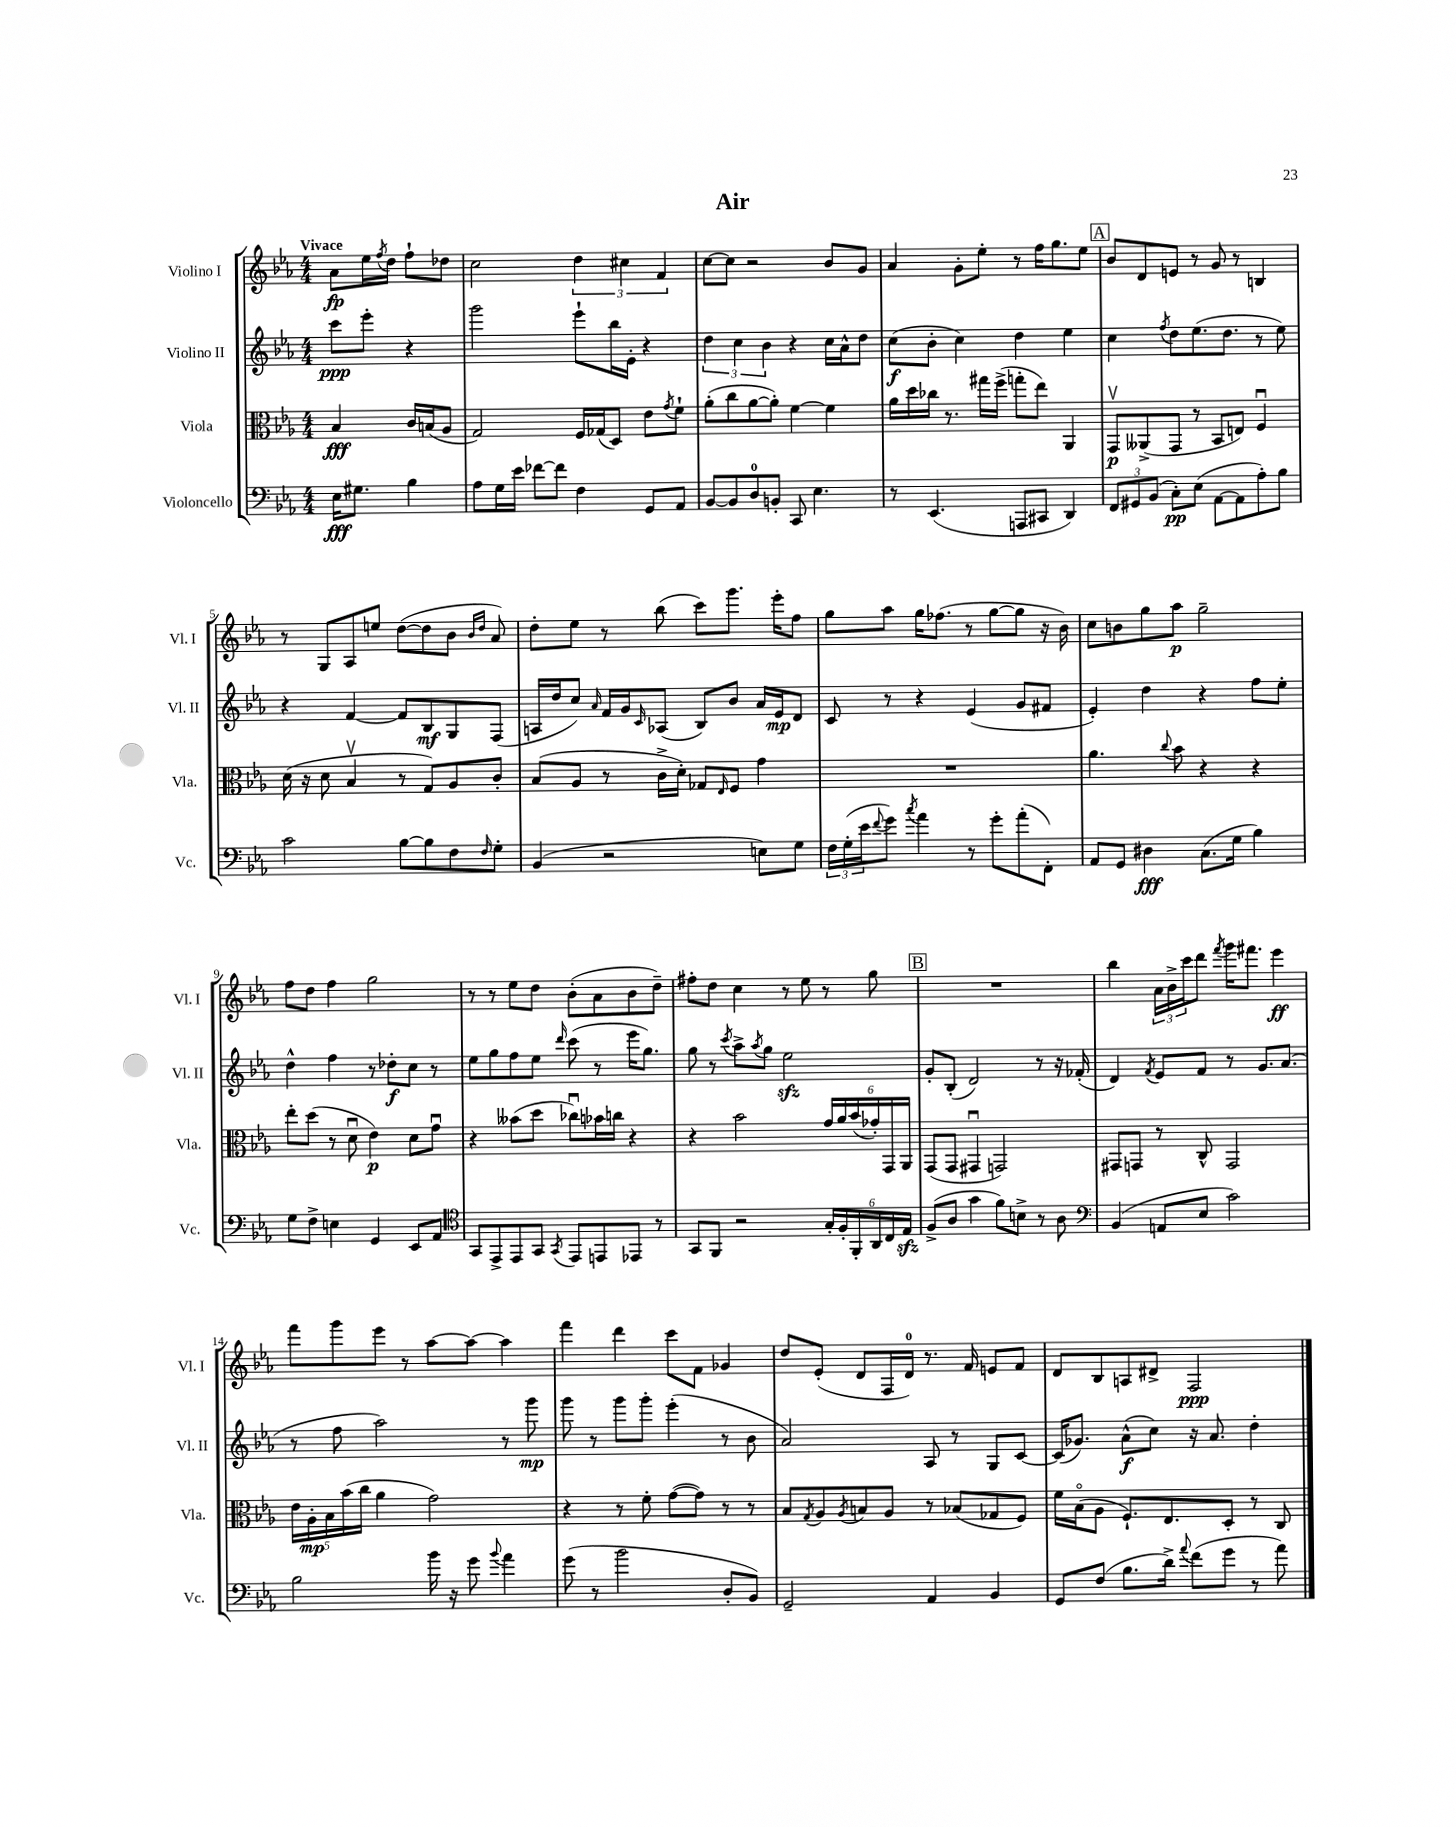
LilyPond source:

\header { title = "Air" }
<<
\new StaffGroup <<
\new Staff = "s0" \with { instrumentName = "Violino I" shortInstrumentName = "Vl. I" } {
    \clef treble \key ees \major \numericTimeSignature \time 4/4 \partial 2 \tempo "Vivace"
    aes'8\fp ees''16 \acciaccatura { f''8 } d''16 f''8-! des''8 |
    c''2 \tuplet 3/2 { d''4 cis''4 f'4 } |
    c''8~ c''8 r2 bes'8 g'8 |
    aes'4 g'8-. ees''8-. r8 f''16 g''8. ees''8 |
    \mark \markup { \box "A" } bes'8 d'8 e'8 r8 g'8 r8 b4 |
    r8 g8 aes8 e''8 d''8~( d''8 bes'8 \grace { bes'16 d''16 } aes'8) |
    d''8-. ees''8 r8 bes''8( c'''8) g'''8. ees'''16-. f''8 |
    g''8 aes''8 g''16 fes''8.( r8 g''8~ g''8 r16 bes'16) |
    c''8 b'8 g''8 aes''8\p g''2-- |
    f''8 d''8 f''4 g''2 |
    r8 r8 ees''8 d''8 bes'8-.( aes'8 bes'8 d''8--) |
    fis''8-. d''8 c''4 r8 ees''8 r8 g''8 |
    \mark \markup { \box "B" } R1 |
    bes''4 \tuplet 3/2 { aes'16 bes'16-> c'''16 } d'''8 \acciaccatura { f'''8 } g'''16 fis'''8. ees'''4\ff |
    f'''8 g'''8 ees'''8 r8 aes''8~ aes''8~ aes''4 |
    f'''4 d'''4 c'''8 f'8 ges'4 |
    d''8 ees'8-.( d'8 f16 d'16-0) r8. f'16 e'8 f'8 |
    d'8 bes8 a8 dis'8-> f2\ppp \bar "|." |
}
\new Staff = "s1" \with { instrumentName = "Violino II" shortInstrumentName = "Vl. II" } {
    \clef treble \key ees \major \numericTimeSignature \time 4/4 \partial 2
    c'''8\ppp ees'''8-. r4 |
    g'''2 ees'''8-! bes''16 ees'16-. r4 |
    \tuplet 3/2 { d''4 c''4 bes'4 } r4 c''16 aes'16-^ d''8 |
    c''8\f( bes'8-. c''4) d''4 ees''4 |
    \mark \markup { \box "A" } c''4 \acciaccatura { f''8 } d''8 ees''8.( d''8. r8 ees''8) |
    r4 f'4~ f'8 bes8\mf g8 f8( |
    a16 d''16 c''8) \grace { aes'16 } f'16 g'16 \grace { c'16 } aes8( bes8) bes'8 aes'16 ees'16\mp d'8 |
    c'8 r8 r4 ees'4( g'8 fis'8 |
    ees'4-.) d''4 r4 f''8 ees''8-. |
    d''4-^ f''4 r8 des''8-.\f c''8 r8 |
    ees''8 g''8 f''8 ees''8 \grace { d'''16 } c'''8( r8 ees'''16 g''8.) |
    g''8 r8 \acciaccatura { c'''8 } aes''8-> \acciaccatura { aes''8 } g''8 ees''2\sfz |
    \mark \markup { \box "B" } g'8-. bes8-.( d'2) r8 r16 fes'16-.( |
    d'4) \acciaccatura { f'8 } ees'8 f'8 r8 g'8. aes'8.( |
    r8 f''8 aes''2) r8 g'''8\mp |
    g'''8 r8 g'''8 g'''8-. ees'''4-.( r8 bes'8 |
    aes'2) aes8 r8 g8 c'8~ |
    c'16( ges'8.) aes'8-^\f( c''8) r16 aes'8. d''4-. \bar "|." |
}
\new Staff = "s2" \with { instrumentName = "Viola" shortInstrumentName = "Vla." } {
    \clef alto \key ees \major \numericTimeSignature \time 4/4 \partial 2
    bes4\fff c'16 b16( aes8 |
    g2) f16 ges16( d8) ees'8 \acciaccatura { g'8 } f'8-! |
    aes'8-.( c''8 aes'8~ aes'8-.) f'4~ f'4 |
    aes'16 d''16 ces''16 r8. gis''16 f''16->( g''8-. ees''8) aes,4 |
    \mark \markup { \box "A" } g,8\upbow\p aeses,8->( g,8 r8 bes,8 e8) f4\downbow |
    d'16( r16 d'8 bes4\upbow r8 g8) aes8 c'8-. |
    bes8( aes8 r8 c'16-> d'16-.) ges8 \grace { ees16 } f8 g'4 |
    R1 |
    aes'4. \appoggiatura { c''8 } bes'8 r4 r4 |
    ees''8-. d''8( r8 d'8\downbow ees'4\p) d'8 g'8\downbow |
    r4 beses'8( d''8 ces''8\downbow) bes'16 c''16 r4 |
    r4 bes'2 \tuplet 6/4 { g'16 aes'16 bes'16( ges'16-.) g,16 aes,16 } |
    \mark \markup { \box "B" } g,8( g,8 gis,4\downbow g,2) |
    gis,8 g,8 r8 c8-^ g,2 |
    \tuplet 5/4 { ees'16 aes16-.\mp bes16 bes'16( c''16 } aes'4 g'2) |
    r4 r8 f'8-. g'8~( g'8) r8 r8 |
    bes8 \acciaccatura { g8 } aes8 \acciaccatura { aes8 } b8 aes8 r8 bes8( ges8 f8) |
    f'16 bes16\flageolet( aes8 f8.-!) ees8. d8-. r8 c8 \bar "|." |
}
\new Staff = "s3" \with { instrumentName = "Violoncello" shortInstrumentName = "Vc." } {
    \clef bass \key ees \major \numericTimeSignature \time 4/4 \partial 2
    ees16\fff gis8. bes4 |
    aes8 g16 ees'16 fes'8~ fes'8 f4 g,8 aes,8 |
    bes,8~ bes,8 d8-0 b,8-. c,8 ees4. |
    r8 ees,4.( a,,8 cis,8 d,4) |
    \mark \markup { \box "A" } \tuplet 3/2 { f,8 gis,8 bes,8( } c8-.\pp) ees8( aes,8~ aes,8 aes8-.) bes8 |
    c'2 bes8~ bes8 f8 \grace { f16 } g8-. |
    bes,4( r2 e8) g8 |
    \tuplet 3/2 { f16 g16-.( ees'16 } \appoggiatura { f'8 } g'8) \acciaccatura { c''8 } aes'4 r8 g'8-. aes'8-.( f,8-.) |
    aes,8 g,8 dis4\fff c8.( g16 bes4) |
    g8 f8-> e4 g,4 ees,8 aes,8 |
    \clef tenor g,8 ees,8-> ees,8 g,8 \acciaccatura { g,8 } ees,8 e,8 ees,8 r8 |
    g,8 f,8 r2 \tuplet 6/4 { g16-. f16-. f,16-. aes,16 c16 ees16\sfz } |
    \mark \markup { \box "B" } f8->( aes8 g'4 f'8) b8-> r8 aes8 |
    \clef bass bes,4( a,8 ees8 c'2) |
    bes2 bes'16 r16 g'8 \appoggiatura { bes'8 } aes'4 |
    g'8( r8 bes'2 d8-. bes,8) |
    g,2-- aes,4 bes,4 |
    g,8 f8( bes8. d'16->) \appoggiatura { aes'8 } f'8( g'8 r8 aes'8) \bar "|." |
}
>>
>>
